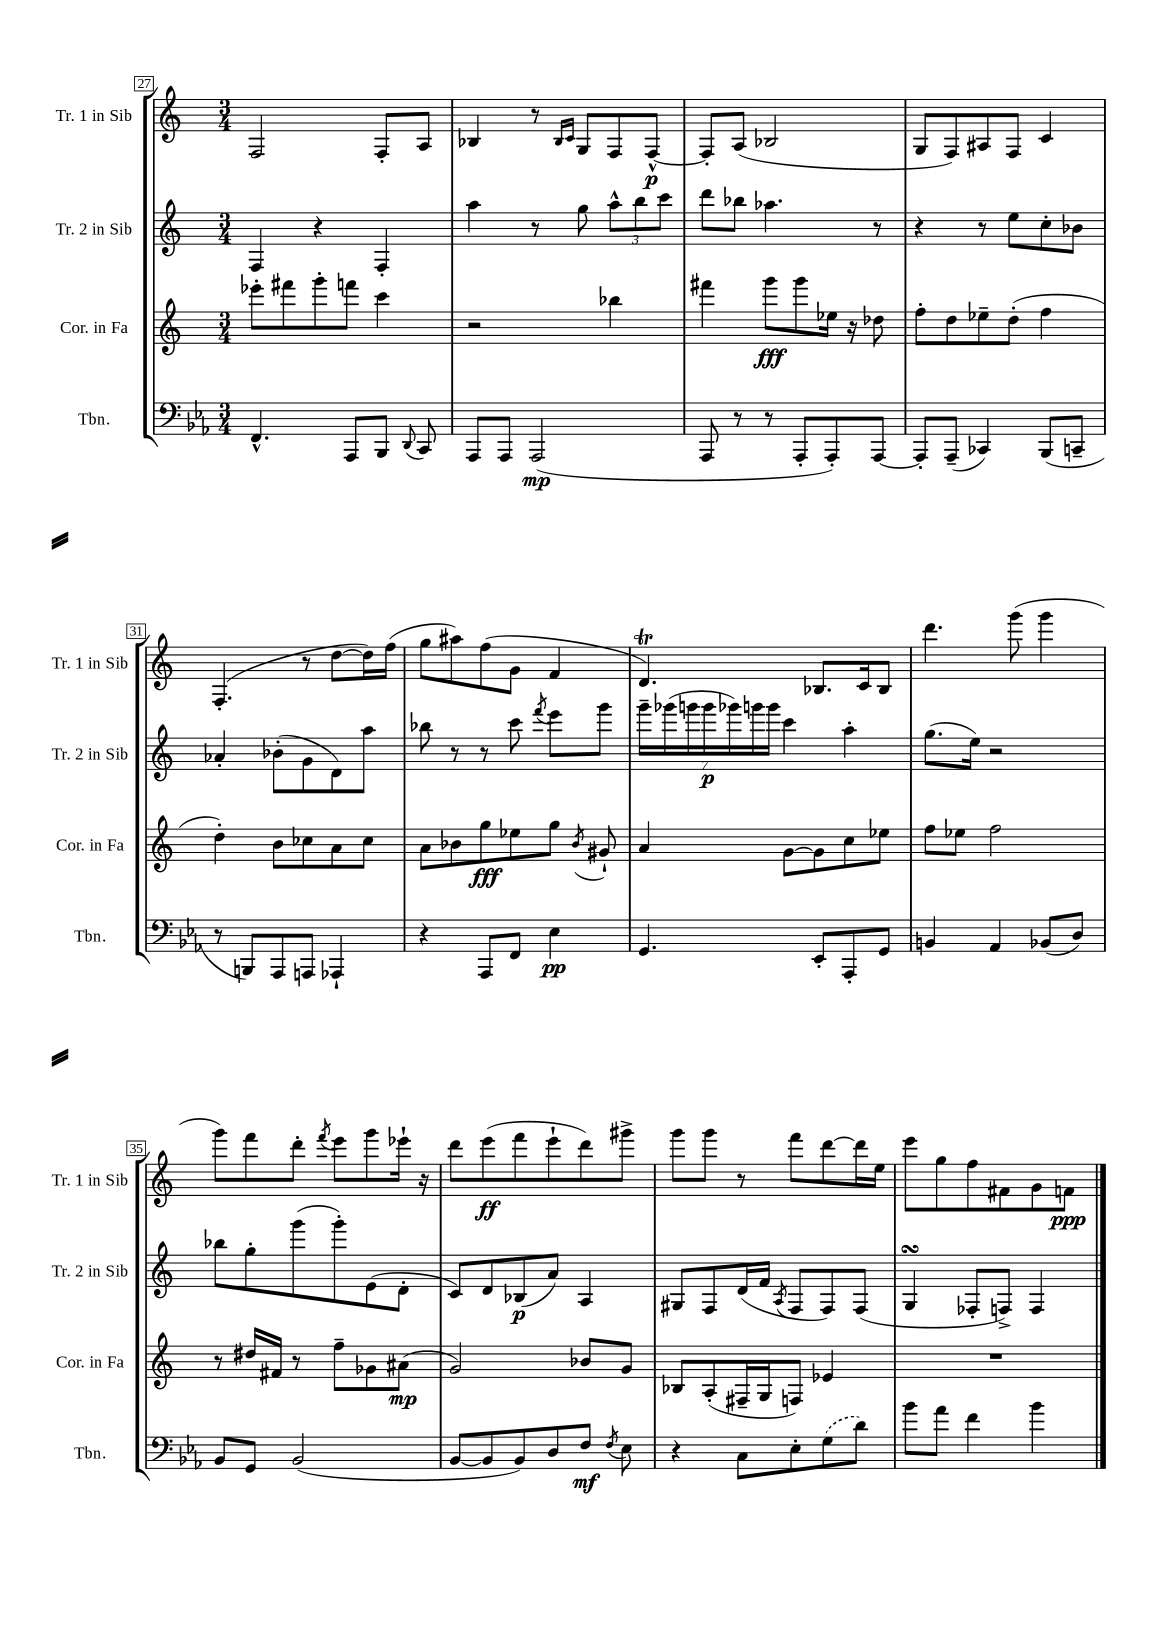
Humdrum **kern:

**kern	**dynam	**kern	**dynam	**kern	**dynam	**kern	**dynam
*part4	*part4	*part3	*part3	*part2	*part2	*part1	*part1
*staff4	*staff4	*staff3	*staff3	*staff2	*staff2	*staff1	*staff1
*I"Tbn.	*	*I"Cor. in Fa	*	*I"Tr. 2 in Sib	*	*I"Tr. 1 in Sib	*
*I'Tbn.	*	*I'Cor. in Fa	*	*I'Tr. 2 in Sib	*	*I'Tr. 1 in Sib	*
*clefF4	*	*clefG2	*	*clefG2	*	*clefG2	*
*k[b-e-a-]	*	*k[]	*	*k[]	*	*k[]	*
*M3/4	*	*M3/4	*	*M3/4	*	*M3/4	*
=27	=27	=27	=27	=27	=27	=27	=27
4.FF^^/	.	8eee-X'\L	.	4F/	.	2F/	.
.	.	8fff#X\	.	.	.	.	.
.	.	8ggg'\	.	4r	.	.	.
8AAA-/L	.	8fffn\J	.	.	.	.	.
8BBB-/J	.	4ccc\	.	4F'/	.	8F'/L	.
8qqDD/	.	.	.	.	.	.	.
8CC/	.	.	.	.	.	8A/J	.
=28	=28	=28	=28	=28	=28	=28	=28
8AAA-/L	.	2r	.	4aa\	.	4B-X/	.
8AAA-/J	.	.	.	.	.	.	.
(2AAA-/	mp	.	.	8r	.	8r	.
.	.	.	.	.	.	16qqB-/LL	.
.	.	.	.	.	.	16qqc/JJ	.
.	.	.	.	8gg\	.	8G/L	.
.	.	4bb-X\	.	12aa^^\L	.	8F/	.
.	.	.	.	12bb\	.	.	.
.	.	.	.	.	.	[8F^^/J	p
.	.	.	.	12ccc\J	.	.	.
=29	=29	=29	=29	=29	=29	=29	=29
8AAA-/	.	4fff#X\	.	8ddd\L	.	8F'/L]	.
8r	.	.	.	8bb-X\J	.	(8A/J	.
8r	.	8ggg\L	fff	4.aa-X\	.	2B-X/	.
8AAA-'/L	.	8ggg\	.	.	.	.	.
8AAA-'/)	.	16ee-X\Jk	.	.	.	.	.
.	.	16r	.	.	.	.	.
[8AAA-/J	.	8dd-X\	.	8r	.	.	.
=30	=30	=30	=30	=30	=30	=30	=30
8AAA-'/L]	.	8ff'\L	.	4r	.	8G/L	.
(8AAA-~/J	.	8dd\	.	.	.	8F/)	.
4CC-X/)	.	8ee-X~\	.	8r	.	8A#X/	.
.	.	(8dd'\J	.	8ee\L	.	8F/J	.
(8BBB-/L	.	4ff\	.	8cc'\	.	4c/	.
8CCn~/J	.	.	.	8b-X\J	.	.	.
!!LO:LB:g=z
=31	=31	=31	=31	=31	=31	=31	=31
8r	.	4dd'\)	.	4a-X'/	.	(4.F'/	.
8BBBn/L)	.	.	.	.	.	.	.
8AAA-/	.	8b\L	.	(8b-X'\L	.	.	.
8AAAn/J	.	8cc-X\	.	8g\	.	8r	.
4AAA-X`/	.	8a\	.	8d\)	.	[8dd\L	.
.	.	8cc-\J	.	8aa\J	.	16dd\L])	.
.	.	.	.	.	.	(16ff\JJ	.
=32	=32	=32	=32	=32	=32	=32	=32
4r	.	8a\L	.	8bb-X\	.	8gg\L	.
.	.	8b-X\	.	8r	.	8aa#X\)	.
8AAA-/L	.	8gg\	fff	8r	.	(8ff\	.
8FF/J	.	8ee-X\	.	8ccc\	.	8g\J	.
.	.	.	.	8qfff/	.	.	.
4E-\	pp	8gg\J	.	8eee\L	.	4f/	.
.	.	8qb-/	.	.	.	.	.
.	.	8g#X`/	.	8ggg\J	.	.	.
=33	=33	=33	=33	=33	=33	=33	=33
4.GG/	.	4a/	.	28ggg~\LL	.	4.dT/)	.
.	.	.	.	(28ggg-X\	.	.	.
.	.	.	.	28gggn\	.	.	.
.	.	.	.	28ggg\	p	.	.
.	.	.	.	28ggg-X\)	.	.	.
.	.	.	.	28gggn\	.	.	.
.	.	.	.	28ggg\JJ	.	.	.
.	.	[8g\L	.	4ccc\	.	.	.
8EE-'/L	.	8g\]	.	.	.	8.B-X/L	.
8AAA-'/	.	8cc\	.	4aa'\	.	.	.
.	.	.	.	.	.	16c/k	.
8GG/J	.	8ee-X\J	.	.	.	8B-/J	.
=34	=34	=34	=34	=34	=34	=34	=34
4BBn/	.	8ff\L	.	(8.gg\L	.	4.ddd\	.
.	.	8ee-X\J	.	.	.	.	.
.	.	.	.	16ee\Jk)	.	.	.
4AA-/	.	2ff\	.	2r	.	.	.
.	.	.	.	.	.	(8ggg\	.
(8BB-X/L	.	.	.	.	.	4ggg\	.
8D/J)	.	.	.	.	.	.	.
!!LO:LB:g=z
=35	=35	=35	=35	=35	=35	=35	=35
8BB-/L	.	8r	.	8bb-X\L	.	8ggg\L)	.
8GG/J	.	16dd#X/LL	.	8gg'\	.	8fff\	.
.	.	16f#X/JJ	.	.	.	.	.
(2BB-/	.	8r	.	(8ggg\	.	8ddd'\J	.
.	.	.	.	.	.	8qfff/	.
.	.	8ff~\L	.	8ggg'\)	.	8eee\L	.
.	.	8g-X\	.	(8e\	.	8ggg\	.
.	.	(8a#X\J	mp	8d'\J	.	16eee-X`\Jk	.
.	.	.	.	.	.	16r	.
=36	=36	=36	=36	=36	=36	=36	=36
[8BB-/L	.	2g/)	.	8c/L)	.	8ddd\L	.
8BB-/]	.	.	.	8d/	.	(8eee\	ff
8BB-/)	.	.	.	(8B-X/	p	8fff\	.
8D/	.	.	.	8a/J)	.	8eee`\	.
8F/J	mf	8b-X/L	.	4A/	.	8ddd\)	.
8qF/	.	.	.	.	.	.	.
8E-\	.	8g/J	.	.	.	8ggg#X^\J	.
=37	=37	=37	=37	=37	=37	=37	=37
4r	.	8B-X/L	.	8G#X/L	.	8ggg\L	.
.	.	(8A'/	.	8F/	.	8ggg\J	.
8C\L	.	16F#X~/L	.	(16d/L	.	8r	.
.	.	16G/J	.	16f/JJ	.	.	.
.	.	.	.	8qA/	.	.	.
8E-'\	.	8Fn/J)	.	8F/L	.	8fff\L	.
(8G\	.	4e-X/	.	8F/)	.	[8ddd\	.
8d\J)	.	.	.	(8F/J	.	16ddd\L]	.
.	.	.	.	.	.	16ee\JJ	.
=38	=38	=38	=38	=38	=38	=38	=38
8b-\L	.	2.r	.	4GsSSS/	.	8eee\L	.
8a-\J	.	.	.	.	.	8gg\	.
4f\	.	.	.	8F-X'/L	.	8ff\	.
.	.	.	.	8Fn^/J)	.	8f#X\	.
4b-\	.	.	.	4F/	.	8g\	.
.	.	.	.	.	.	8fn\J	ppp
==	==	==	==	==	==	==	==
*-	*-	*-	*-	*-	*-	*-	*-
